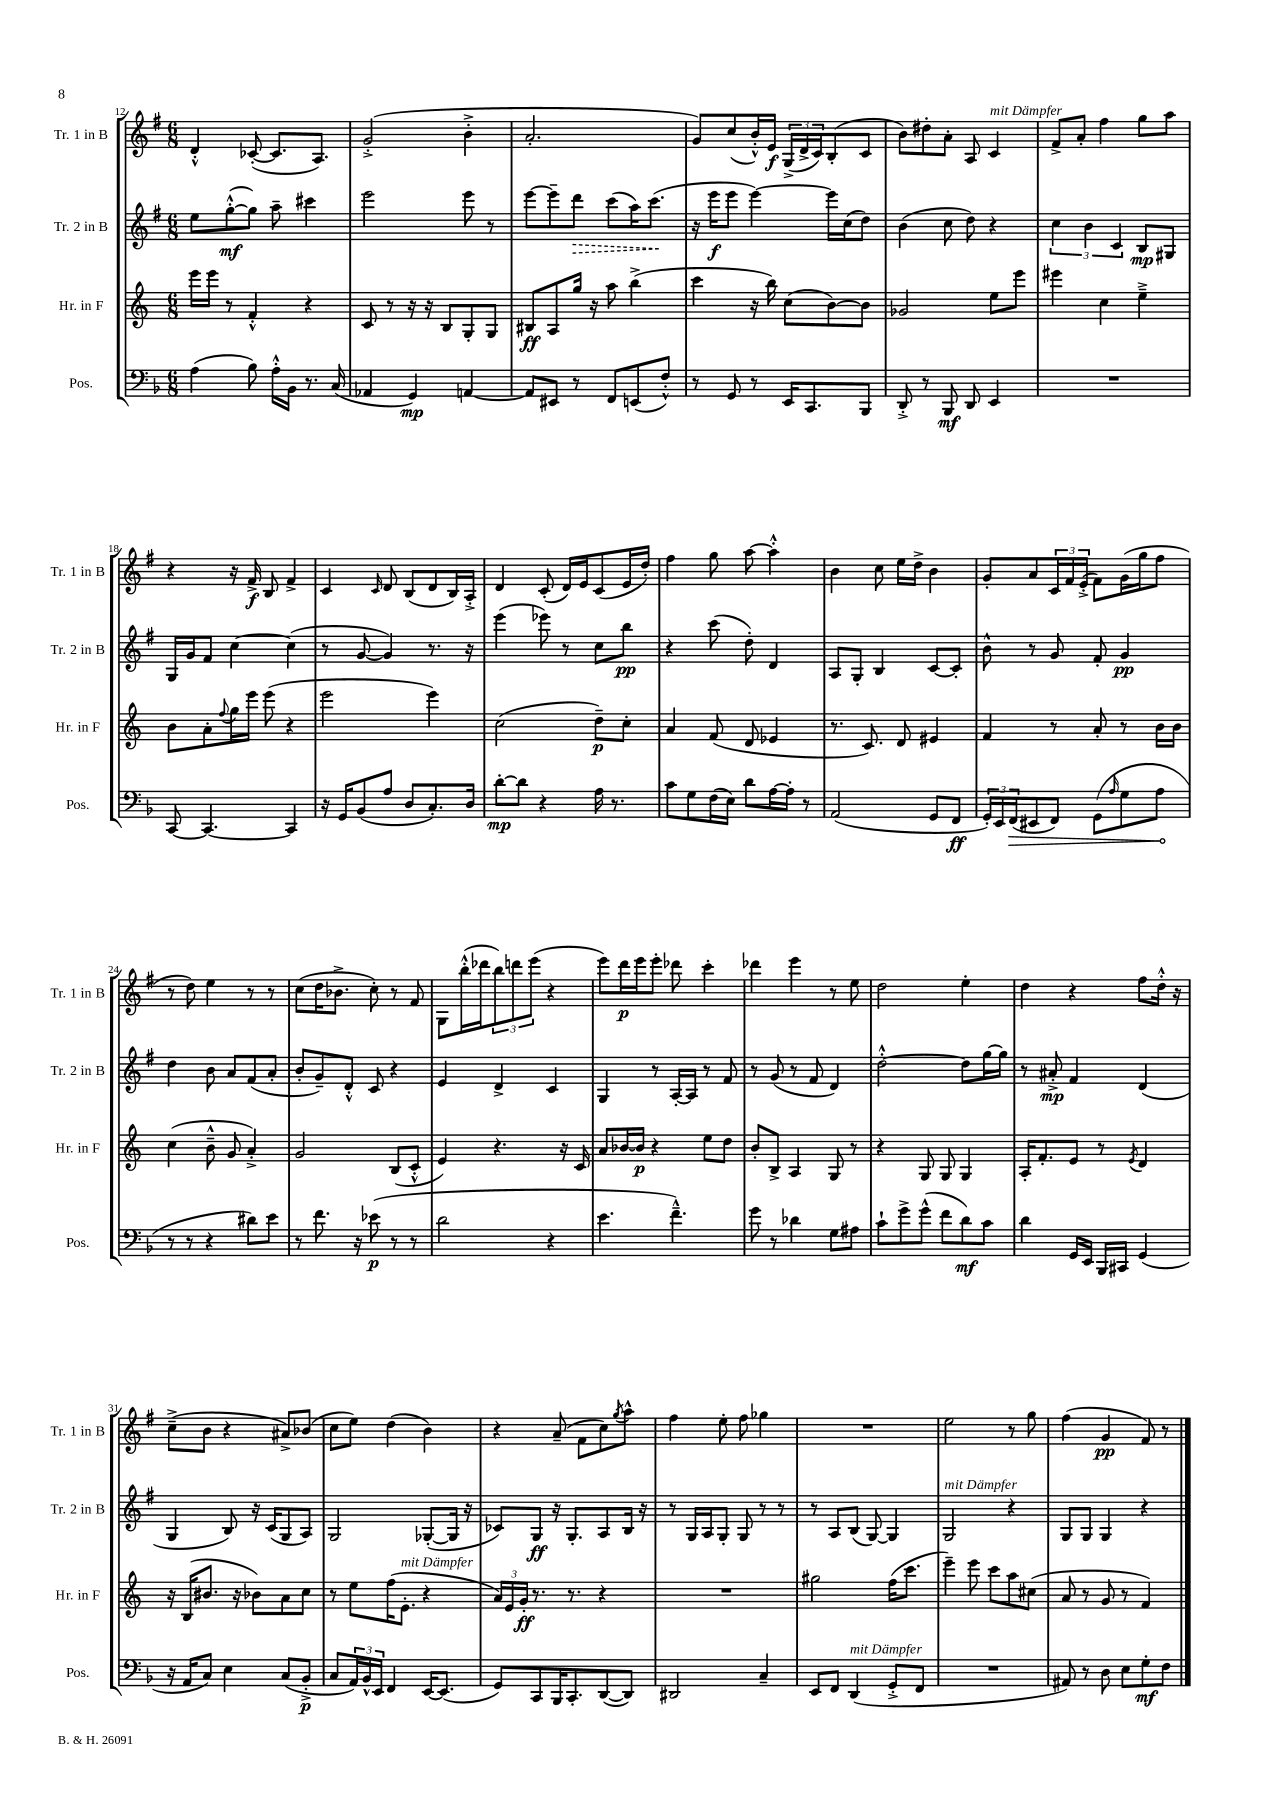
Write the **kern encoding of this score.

**kern	**dynam	**kern	**dynam	**kern	**dynam	**kern	**dynam
*part4	*part4	*part3	*part3	*part2	*part2	*part1	*part1
*staff4	*staff4	*staff3	*staff3	*staff2	*staff2	*staff1	*staff1
*I"Pos.	*	*I"Hr. in F	*	*I"Tr. 2 in B	*	*I"Tr. 1 in B	*
*I'Pos.	*	*I'Hr. in F	*	*I'Tr. 2 in B	*	*I'Tr. 1 in B	*
*clefF4	*	*clefG2	*	*clefG2	*	*clefG2	*
*k[b-]	*	*k[]	*	*k[f#]	*	*k[f#]	*
*M6/8	*	*M6/8	*	*M6/8	*	*M6/8	*
=12	=12	=12	=12	=12	=12	=12	=12
(4A\	.	16eee\LL	.	8ee\L	.	4d'^^/	.
.	.	16eee\JJ	.	.	.	.	.
.	.	8r	.	([8gg'^^\	mf	.	.
8B-\)	.	4f'^^/	.	8gg\J])	.	([8c-X'/	.
16A'^^\LL	.	.	.	8aa~\	.	8.c-/L]	.
16BB-\JJ	.	.	.	.	.	.	.
8.r	.	4r	.	4ccc#X\	.	.	.
.	.	.	.	.	.	8.A/J)	.
(16C/	.	.	.	.	.	.	.
=13	=13	=13	=13	=13	=13	=13	=13
4AA-X/	.	8c/	.	2eee\	.	(2g'^/	.
.	.	8r	.	.	.	.	.
4GG/)	mp	16r	.	.	.	.	.
.	.	16r	.	.	.	.	.
.	.	8B/L	.	.	.	.	.
[4AAn/	.	8G'/	.	8eee\	.	4b'^\	.
.	.	8G/J	.	8r	.	.	.
=14	=14	=14	=14	=14	=14	=14	=14
8AA/L]	.	8B#X/L	ff	[8eee\L	.	2.a'/	.
8EE#X/J	.	8A/	.	8eee~\]	.	.	.
!	!	!	!	!	!LO:HP:b	!	!
8r	.	16gg/Jk	.	8ddd\J	>	.	.
.	.	16r	.	.	.	.	.
8FF/L	.	8aa\	.	(8ccc\L	.	.	.
(8EEn/	.	(4bb^\	.	16aa\K)	.	.	.
.	.	.	.	(8.ccc\J	.	.	.
8F'^^/J)	.	.	.	.	.	.	.
.	.	.	.	.	]	.	.
=15	=15	=15	=15	=15	=15	=15	=15
8r	.	4ccc\	.	16r	.	8g/L)	.
.	.	.	.	16eee\KL	f	.	.
8GG/	.	.	.	8eee\J	.	(8cc/	.
8r	.	16r	.	[4eee\)	.	16b'^^/L)	.
.	.	16bb\)	.	.	.	16e/JJ	f
16EE/KL	.	(8cc\L	.	.	.	(24G^/LL	.
.	.	.	.	.	.	24d^/	.
8.CC/	.	.	.	.	.	.	.
.	.	.	.	.	.	24c/J)	.
.	.	[8b\)	.	16eee\LL]	.	(8B'/	.
.	.	.	.	(16cc\J	.	.	.
8BBB-/J	.	8b\J]	.	8dd\J)	.	8c/J	.
=16	=16	=16	=16	=16	=16	=16	=16
8DD'^/	.	2g-X/	.	(4b\	.	8b\L)	.
8r	.	.	.	.	.	8dd#X'\	.
8BBB-/	mf	.	.	8cc\	.	8a'\J	.
8DD/	.	.	.	8dd\)	.	8A/	.
!	!	!	!	!	!	!LO:TX:a:i:t=mit Dämpfer	!
4EE/	.	8ee\L	.	4r	.	4c/	.
.	.	8eee\J	.	.	.	.	.
=17	=17	=17	=17	=17	=17	=17	=17
2.r	.	4eee#X\	.	6cc\	.	8f#^/L	.
.	.	.	.	.	.	8a'/J	.
.	.	.	.	6b\	.	.	.
.	.	4cc\	.	.	.	4ff#\	.
.	.	.	.	6c/	.	.	.
.	.	4ee~^\	.	8B/L	mp	8gg\L	.
.	.	.	.	8G#X/J	.	8aa\J	.
!!LO:LB:g=z
=18	=18	=18	=18	=18	=18	=18	=18
[8CC/	.	8b\L	.	16G/LL	.	4r	.
.	.	.	.	16g/J	.	.	.
4.CC/_	.	8a'\	.	8f#/J	.	.	.
.	.	8qqff/	.	.	.	.	.
.	.	16gg\L	.	[4cc\	.	16r	.
.	.	16eee\JJ	.	.	.	16f#^/	f
.	.	(8eee\	.	.	.	8B/	.
4CC/]	.	4r	.	(4cc\]	.	4f#^/	.
=19	=19	=19	=19	=19	=19	=19	=19
16r	.	2eee\	.	8r	.	4c/	.
16GG/KL	.	.	.	.	.	.	.
(8BB-/	.	.	.	[8g/	.	.	.
.	.	.	.	.	.	16qqc/	.
8A/J	.	.	.	4g/])	.	8d/	.
8D/L	.	.	.	.	.	(8B/L	.
8.C'/)	.	4eee\)	.	8.r	.	8d/	.
.	.	.	.	.	.	16B/L)	.
16D/Jk	.	.	.	16r	.	16A'^/JJ	.
=20	=20	=20	=20	=20	=20	=20	=20
[8d'\L	mp	(2cc\	.	(4eee\	.	4d/	.
8d\J]	.	.	.	.	.	.	.
4r	.	.	.	8eee-X\)	.	(8c'/	.
.	.	.	.	8r	.	16d/LL)	.
.	.	.	.	.	.	16e/J	.
16A\	.	8dd~\L)	p	8cc\L	.	(8c/	.
8.r	.	.	.	.	.	.	.
.	.	8cc'\J	.	8bb\J	pp	16e/L	.
.	.	.	.	.	.	16dd'/JJ)	.
=21	=21	=21	=21	=21	=21	=21	=21
8c\L	.	4a/	.	4r	.	4ff#\	.
8G\	.	.	.	.	.	.	.
(16F\L	.	(8f/	.	(8ccc\	.	8gg\	.
16E\JJ)	.	.	.	.	.	.	.
8d\L	.	8d/	.	8dd'\)	.	[8aa\	.
[16A\L	.	4e-X/	.	4d/	.	4aa'^^\]	.
16A'\JJ]	.	.	.	.	.	.	.
8r	.	.	.	.	.	.	.
=22	=22	=22	=22	=22	=22	=22	=22
(2AA/	.	8.r	.	8A/L	.	4b\	.
.	.	.	.	8G'/J	.	.	.
.	.	8.c/)	.	.	.	.	.
.	.	.	.	4B/	.	8cc\	.
.	.	8d/	.	.	.	16ee\LL	.
.	.	.	.	.	.	16dd^\JJ	.
8GG/L	.	4e#X/	.	[8c/L	.	4b\	.
8FF/J	ff	.	.	8c'/J]	.	.	.
=23	=23	=23	=23	=23	=23	=23	=23
24GG'/LL)	.	4f/	.	8b^^\	.	8g'/L	.
24EE/	.	.	.	.	.	.	.
!	!LO:HP:b	!	!	!	!	!	!
(24FF/J	>	.	.	.	.	.	.
8EE#X/	.	.	.	8r	.	8a/	.
8FF/J)	.	8r	.	8g/	.	24c/L	.
.	.	.	.	.	.	24f#/	.
.	.	.	.	.	.	(24e'^/JJ	.
(8GG\L	.	8a'/	.	8f#'/	.	8f#\L)	.
16qqA/	.	.	.	.	.	.	.
8G\	.	8r	.	4g/	pp	(16g\L	.
.	.	.	.	.	.	16gg\J	.
8A\J	.	16b\LL	.	.	.	8ff#\J	.
.	.	16b\JJ	.	.	.	.	.
.	]	.	.	.	.	.	.
!!LO:LB:g=z
=24	=24	=24	=24	=24	=24	=24	=24
8r	.	(4cc\	.	4dd\	.	8r	.
8r	.	.	.	.	.	8dd\)	.
4r	.	8b~^^\	.	8b\	.	4ee\	.
.	.	8g/	.	8a/L	.	.	.
8d#X\L)	.	4a'^/)	.	(8f#/	.	8r	.
8e\J	.	.	.	8a'/J	.	8r	.
=25	=25	=25	=25	=25	=25	=25	=25
8r	.	2g/	.	8b'/L	.	(8cc\L	.
8.f\	.	.	.	8g~/)	.	16dd\K	.
.	.	.	.	.	.	8.b-X^\J	.
.	.	.	.	8d'^^/J	.	.	.
16r	.	.	.	.	.	.	.
(8e-X\	p	.	.	8c/	.	8cc'\)	.
8r	.	(8B/L	.	4r	.	8r	.
8r	.	8c'^^/J	.	.	.	8f#/	.
=26	=26	=26	=26	=26	=26	=26	=26
2d\	.	4e/)	.	4e/	.	8G\L	.
.	.	.	.	.	.	(16bb'^^\L	.
.	.	.	.	.	.	16ddd-X\J	.
.	.	4.r	.	4d^/	.	12bb\)	.
.	.	.	.	.	.	12dddn\	.
.	.	.	.	.	.	(12eee\J	.
4r	.	.	.	4c/	.	4r	.
.	.	16r	.	.	.	.	.
.	.	16c/	.	.	.	.	.
=27	=27	=27	=27	=27	=27	=27	=27
4.e\	.	8a/L	.	4G/	.	8eee\L)	.
.	.	[16b-X/L	.	.	.	16ddd\L	p
.	.	16b-/JJ]	p	.	.	16eee\J	.
.	.	4r	.	8r	.	8eee'\J	.
4.f~^^\)	.	.	.	[16A'/LL	.	8ddd-X\	.
.	.	.	.	16A/JJ]	.	.	.
.	.	8ee\L	.	8r	.	4ccc'\	.
.	.	8dd\J	.	8f#/	.	.	.
=28	=28	=28	=28	=28	=28	=28	=28
8g\	.	8b'/L	.	8r	.	4ddd-X\	.
8r	.	8B^/J	.	(8g/	.	.	.
4d-X\	.	4A/	.	8r	.	4eee\	.
.	.	.	.	8f#/	.	.	.
8G\L	.	8G/	.	4d/)	.	8r	.
8A#X\J	.	8r	.	.	.	8ee\	.
=29	=29	=29	=29	=29	=29	=29	=29
8c`\L	.	4r	.	[2dd'^^\	.	2dd\	.
8g^\	.	.	.	.	.	.	.
(8g^^\J	.	8G/	.	.	.	.	.
8f\L	.	8G/	.	.	.	.	.
8d\)	mf	4G/	.	8dd\L]	.	4ee'\	.
8c\J	.	.	.	[16gg\L	.	.	.
.	.	.	.	16gg\JJ]	.	.	.
=30	=30	=30	=30	=30	=30	=30	=30
4d\	.	16A'/KL	.	8r	.	4dd\	.
.	.	8.f'/	.	.	.	.	.
.	.	.	.	8a#X'^/	mp	.	.
16GG/LL	.	8e/J	.	4f#/	.	4r	.
16EE/JJ	.	.	.	.	.	.	.
16BBB-/LL	.	8r	.	.	.	.	.
16CC#X/JJ	.	.	.	.	.	.	.
.	.	8qe/	.	.	.	.	.
(4GG/	.	4d/	.	(4d/	.	8ff#\L	.
.	.	.	.	.	.	16dd'^^\Jk	.
.	.	.	.	.	.	16r	.
!!LO:LB:g=z
=31	=31	=31	=31	=31	=31	=31	=31
16r	.	16r	.	4G/	.	(8cc~^\L	.
16AA/KL	.	(16B/KL	.	.	.	.	.
8C/J)	.	8.b#X/J	.	.	.	8b\J	.
4E\	.	.	.	8B/)	.	4r	.
.	.	16r	.	.	.	.	.
.	.	8b-X\L)	.	16r	.	.	.
.	.	.	.	(16c/KL	.	.	.
(8C/L	.	8a\	.	8G/	.	8a#X^/L)	.
8BB-'^/J	p	8cc\J	.	8A/J)	.	(8b-X/J	.
=32	=32	=32	=32	=32	=32	=32	=32
8C/L	.	8r	.	2G/	.	8cc\L	.
24AA/L)	.	8ee\L	.	.	.	8ee\J)	.
24BB-^^/	.	.	.	.	.	.	.
24EE/JJ	.	.	.	.	.	.	.
4FF/	.	(16ff\K	.	.	.	(4dd\	.
!	!	!LO:TX:a:i:t=mit Dämpfer	!	!	!	!	!
.	.	8.e'\J	.	.	.	.	.
[16EE/KL	.	4r	.	([8G-X'/L	.	4b\)	.
(8.EE/J]	.	.	.	.	.	.	.
.	.	.	.	16G-/Jk]	.	.	.
.	.	.	.	16r	.	.	.
=33	=33	=33	=33	=33	=33	=33	=33
8GG/L)	.	24a/LL)	.	8c-X/L)	.	4r	.
.	.	24e/	.	.	.	.	.
.	.	24g'/JJ	ff	.	.	.	.
8CC/	.	8.r	.	8G/J	ff	.	.
16BBB-/K	.	.	.	16r	.	(8a~/	.
8.CC'/	.	8.r	.	8.G'/L	.	.	.
.	.	.	.	.	.	8f#\L	.
([8DD/	.	4r	.	8A/	.	8cc\)	.
.	.	.	.	.	.	8qgg/	.
8DD/J])	.	.	.	16B/Jk	.	8aa^^\J	.
.	.	.	.	16r	.	.	.
=34	=34	=34	=34	=34	=34	=34	=34
2DD#X/	.	2.r	.	8r	.	4ff#\	.
.	.	.	.	16G/LL	.	.	.
.	.	.	.	16A/J	.	.	.
.	.	.	.	8G'/J	.	8ee'\	.
.	.	.	.	8G/	.	8ff#\	.
4C~/	.	.	.	8r	.	4gg-X\	.
.	.	.	.	8r	.	.	.
=35	=35	=35	=35	=35	=35	=35	=35
8EE/L	.	2gg#X\	.	8r	.	2.r	.
8FF/J	.	.	.	8A/L	.	.	.
!LO:TX:a:i:t=mit Dämpfer	!	!	!	!	!	!	!
(4DD/	.	.	.	(8B/J	.	.	.
.	.	.	.	[8G/)	.	.	.
8GG'^/L	.	(16ff\KL	.	4G/]	.	.	.
.	.	8.ccc\J	.	.	.	.	.
8FF/J	.	.	.	.	.	.	.
=36	=36	=36	=36	=36	=36	=36	=36
!	!	!	!	!LO:TX:a:i:t=mit Dämpfer	!	!	!
2.r	.	4eee~\)	.	2G/	.	2ee\	.
.	.	8eee\	.	.	.	.	.
.	.	8ccc\L	.	.	.	.	.
.	.	8aa\	.	4r	.	8r	.
.	.	(8cc#X\J	.	.	.	8gg\	.
=37	=37	=37	=37	=37	=37	=37	=37
8AA#X/)	.	8a/	.	8G/L	.	(4ff#\	.
8r	.	8r	.	8G/J	.	.	.
8D\	.	8g/	.	4G/	.	4g/	pp
8E\L	.	8r	.	.	.	.	.
8G'\	mf	4f/)	.	4r	.	8f#/)	.
8F\J	.	.	.	.	.	8r	.
==	==	==	==	==	==	==	==
*-	*-	*-	*-	*-	*-	*-	*-
